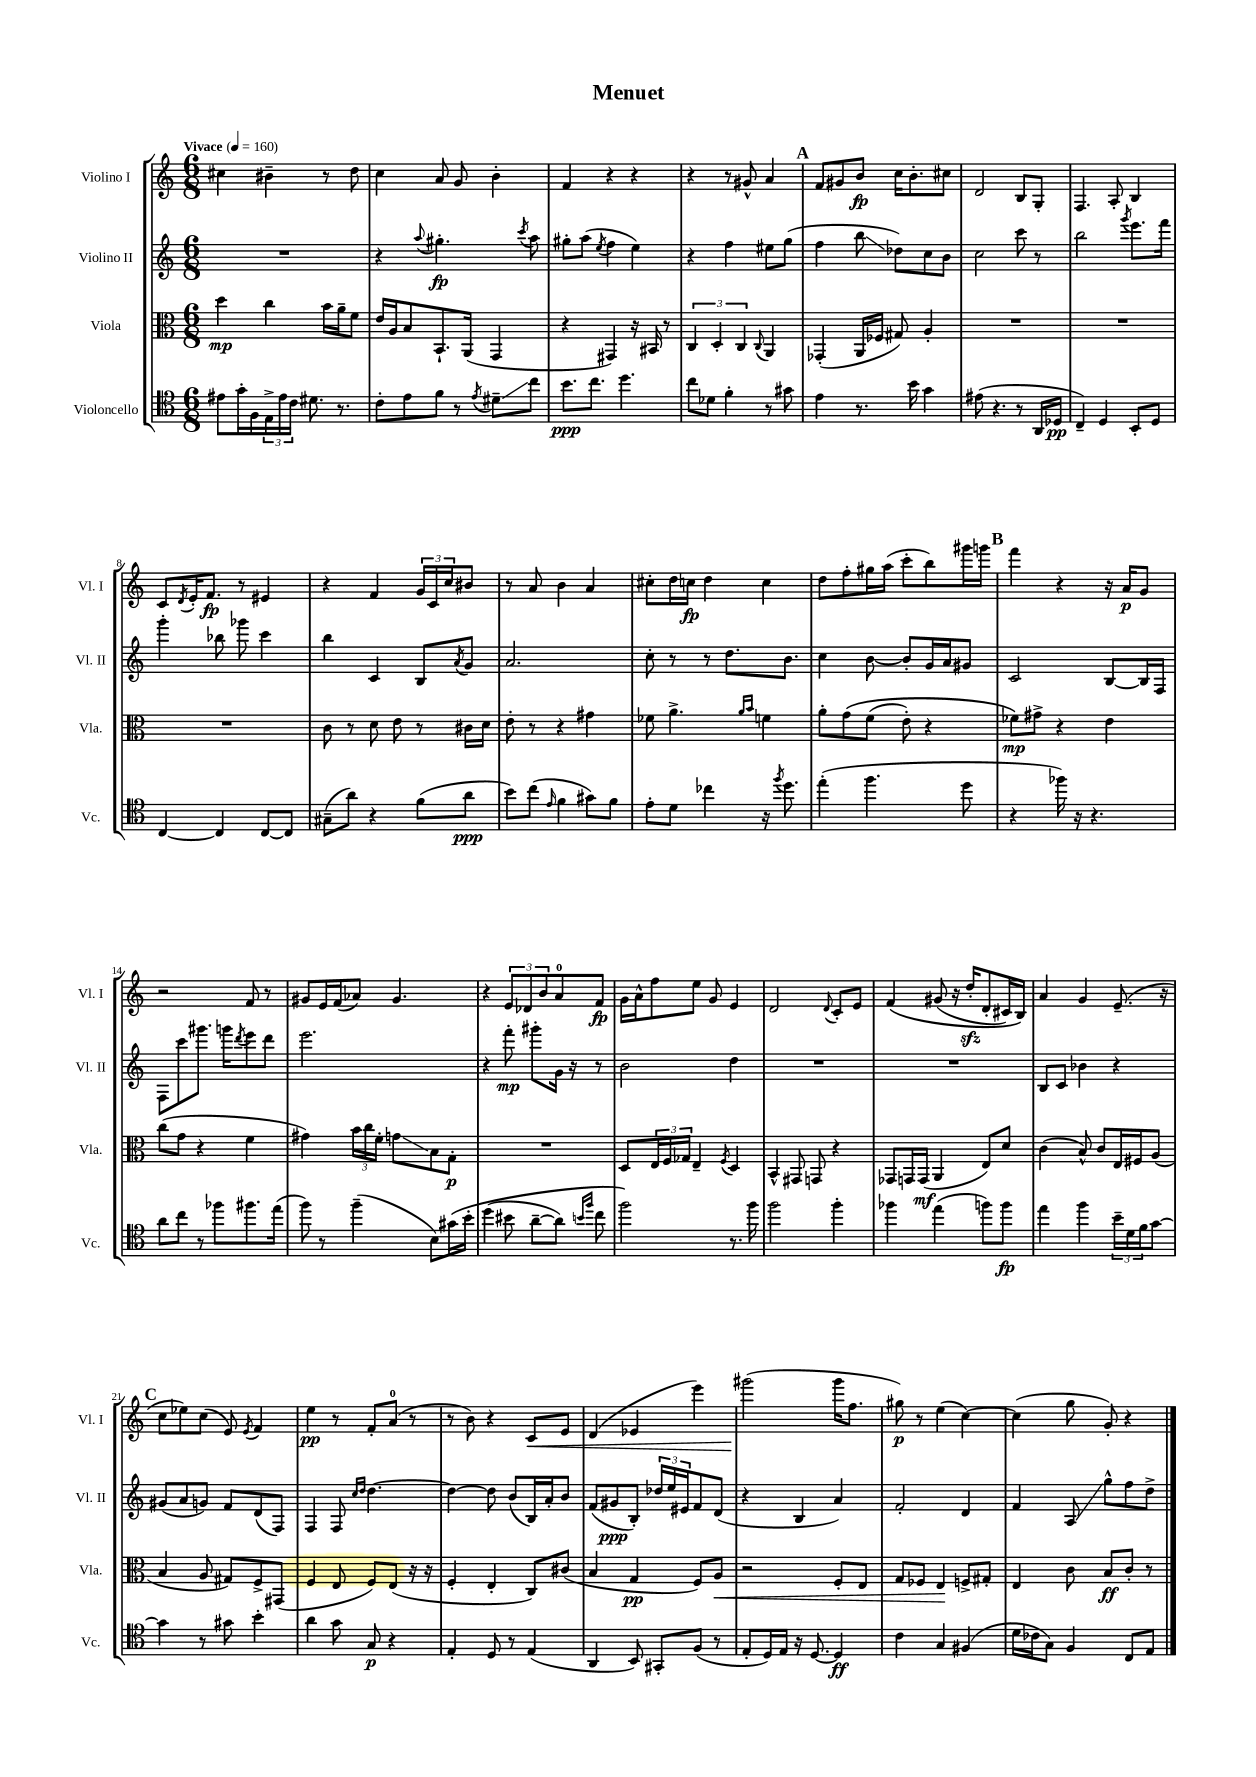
\header { title = "Menuet" }
<<
\new StaffGroup <<
\new Staff = "s0" \with { instrumentName = "Violino I" shortInstrumentName = "Vl. I" } {
    \clef treble \key c \major \numericTimeSignature \time 6/8 \tempo "Vivace" 4 = 160
    cis''4 bis'4-- r8 d''8 |
    c''4 a'8 g'8 b'4-. |
    f'4 r4 r4 |
    r4 r8 gis'8-^ a'4 |
    \mark \markup { \bold "A" } f'8 gis'8 b'8\fp c''16 b'8.-. cis''8 |
    d'2 b8 g8-. |
    f4. a8-. b4 |
    c'8 \acciaccatura { d'8 } e'16-. f'8.\fp r8 eis'4 |
    r4 f'4 \tuplet 3/2 { g'16 c'16 c''16 } bis'8 |
    r8 a'8 b'4 a'4 |
    cis''8-. d''16 c''16\fp d''4 c''4 |
    d''8 f''8-. gis''16 a''16( c'''8-. b''8) gis'''16 g'''16 |
    \mark \markup { \bold "B" } f'''4 r4 r16 a'16\p g'8 |
    r2 f'8 r8 |
    gis'8 e'16 f'16( aes'8) gis'4. |
    r4 \tuplet 3/2 { e'8 des'8 b'8 } a'8-0 f'8\fp |
    g'16 a'16-^ f''8 e''8 g'8 e'4 |
    d'2 \appoggiatura { d'8 } c'8-. e'8 |
    f'4\( gis'8( r16 d''16-.\sfz d'8-. cis'16) b16\) |
    a'4 g'4 e'8.--( r16 |
    \mark \markup { \bold "C" } c''8 ees''8) c''8( e'8) \acciaccatura { e'8 } f'4 |
    e''4\pp r8 f'8-. a'8-0( r8 |
    r8 b'8) r4 c'8\< e'8 |
    d'4( ees'4 e'''4) |
    gis'''2\!( gis'''16 f''8. |
    gis''8\p) r8 e''4( c''4~) |
    c''4( g''8 g'8-.) r4 \bar "|." |
}
\new Staff = "s1" \with { instrumentName = "Violino II" shortInstrumentName = "Vl. II" } {
    \clef treble \key c \major \numericTimeSignature \time 6/8
    R2. |
    r4 \appoggiatura { a''8 } gis''4.-.\fp \acciaccatura { c'''8 } a''8 |
    gis''8-. a''8( \acciaccatura { e''8 } f''4 e''4) |
    r4 f''4 eis''8 g''8( |
    \mark \markup { \bold "A" } f''4 b''8\glissando des''8) c''8 b'8 |
    c''2 c'''8 r8 |
    b''2 \acciaccatura { g'''8 } e'''8. f'''16 |
    g'''4-. bes''8 ges'''8 c'''4 |
    b''4 c'4 b8 \acciaccatura { a'8 } g'8 |
    a'2. |
    c''8-. r8 r8 d''8. b'8. |
    c''4 b'8~ b'8-. g'16 a'16 gis'8 |
    \mark \markup { \bold "B" } c'2 b8~ b16 f16 |
    f8 c'''8 gis'''8. g'''16 \acciaccatura { d'''8 } e'''8 d'''8 |
    e'''2. |
    r4 f'''8-.\mp gis'''8-. g'16 r16 r8 |
    b'2 d''4 |
    R2. |
    R2. |
    b8 c'8 bes'4 r4 |
    \mark \markup { \bold "C" } gis'8( a'8 g'8) f'8 d'8( f8) |
    f4 f8 \grace { c''16 d''16 } d''4.~ |
    d''4~ d''8 b'8( b16) a'16-. b'8 |
    f'8( gis'8\ppp b8-.) \tuplet 3/2 { des''16 e''16 eis'16 } f'8 d'8( |
    r4 b4 a'4) |
    f'2-. d'4 |
    f'4 a8\glissando g''8-^ f''8 d''8-> \bar "|." |
}
\new Staff = "s2" \with { instrumentName = "Viola" shortInstrumentName = "Vla." } {
    \clef alto \key c \major \numericTimeSignature \time 6/8
    d''4\mp c''4 b'16 a'16-- f'8 |
    e'16 a16 b8 b,8.-! a,16( g,4 |
    r4 gis,4) r16 bis,16 r8 |
    \tuplet 3/2 { c4 d4-. c4 } \appoggiatura { c8 } a,4 |
    \mark \markup { \bold "A" } ges,4-.( a,16 fes16 gis8) a4-. |
    R2. |
    R2. |
    R2. |
    c'8 r8 d'8 e'8 r8 cis'16 d'16 |
    e'8-. r8 r4 gis'4 |
    fes'8 a'4.-> \grace { a'16 b'16 } f'4 |
    a'8-. g'8\( f'8( e'8-.) r4 |
    \mark \markup { \bold "B" } fes'8\mp\) gis'8-> r4 e'4 |
    c''8( g'8 r4 f'4 |
    gis'4) \tuplet 3/2 { b'16 c''16 f'16-. } g'8\glissando b8 g8-.\p |
    R2. |
    d8 \tuplet 3/2 { e16 f16 ges16 } e4-- \acciaccatura { f8 } d4 |
    b,4-^ gis,8 g,8 r4 |
    ges,8 g,16 g,16\mf( a,4 e8) d'8 |
    c'4( b8-^) c'8 e16 fis16 a8( |
    \mark \markup { \bold "C" } b4 a8 gis8) f8-> gis,8( |
    f4 e8 f8) e8( r16 r16 |
    f4-. e4-. c8) cis'8( |
    b4 g4\pp f8) a8\< |
    r2 f8-. e8 |
    g8 fes8 e4\! f8-> gis8-. |
    e4 c'8 b8\ff c'8-. r8 \bar "|." |
}
\new Staff = "s3" \with { instrumentName = "Violoncello" shortInstrumentName = "Vc." } {
    \clef tenor \key c \major \numericTimeSignature \time 6/8
    eis'8 g'16-. f16 \tuplet 3/2 { e16-> eis'16 c'16 } dis'8. r8. |
    c'8-. e'8 f'8 r8 \acciaccatura { e'8 } dis'8--\glissando c''8 |
    b'8.\ppp c''8. d''4. |
    c''8 des'8 f'4-. r8 gis'8 |
    \mark \markup { \bold "A" } e'4 r8. b'16 g'4 |
    eis'8( r4. r8 a,16 des16\pp |
    c4--) d4 b,8-. d8 |
    c4~ c4 c8~ c8 |
    gis8--( a'8) r4 f'8( a'8\ppp |
    b'8) c''8( \grace { e'16 } f'4 gis'8) f'8 |
    e'8-. d'8 ces''4 r16 \acciaccatura { f''8 } d''8. |
    e''4-.( f''4. d''8 |
    \mark \markup { \bold "B" } r4 fes''16) r16 r4. |
    a'8 c''8 r8 fes''8 fis''8. e''16( |
    f''8) r8 f''4--( b8) gis'16\( b'16-. |
    d''4( bis'8 a'8~-- a'8) \grace { b'16 f''16 } c''8 |
    f''2\) r8. f''16 |
    f''2 f''4-. |
    fes''4 e''4( f''8) f''8\fp |
    e''4 f''4 \tuplet 3/2 { b'16-- d'16 f'16 } g'8~ |
    \mark \markup { \bold "C" } g'4 r8 gis'8 b'4-. |
    a'4 g'8 g8\p r4 |
    e4-. d8 r8 e4( |
    a,4 b,8) gis,8-. f8( r8 |
    e8-. d16) e16 r16 d8.~ d4\ff |
    c'4 g4 fis4( |
    d'16 ces'16 g8) f4 c8 e8 \bar "|." |
}
>>
>>
